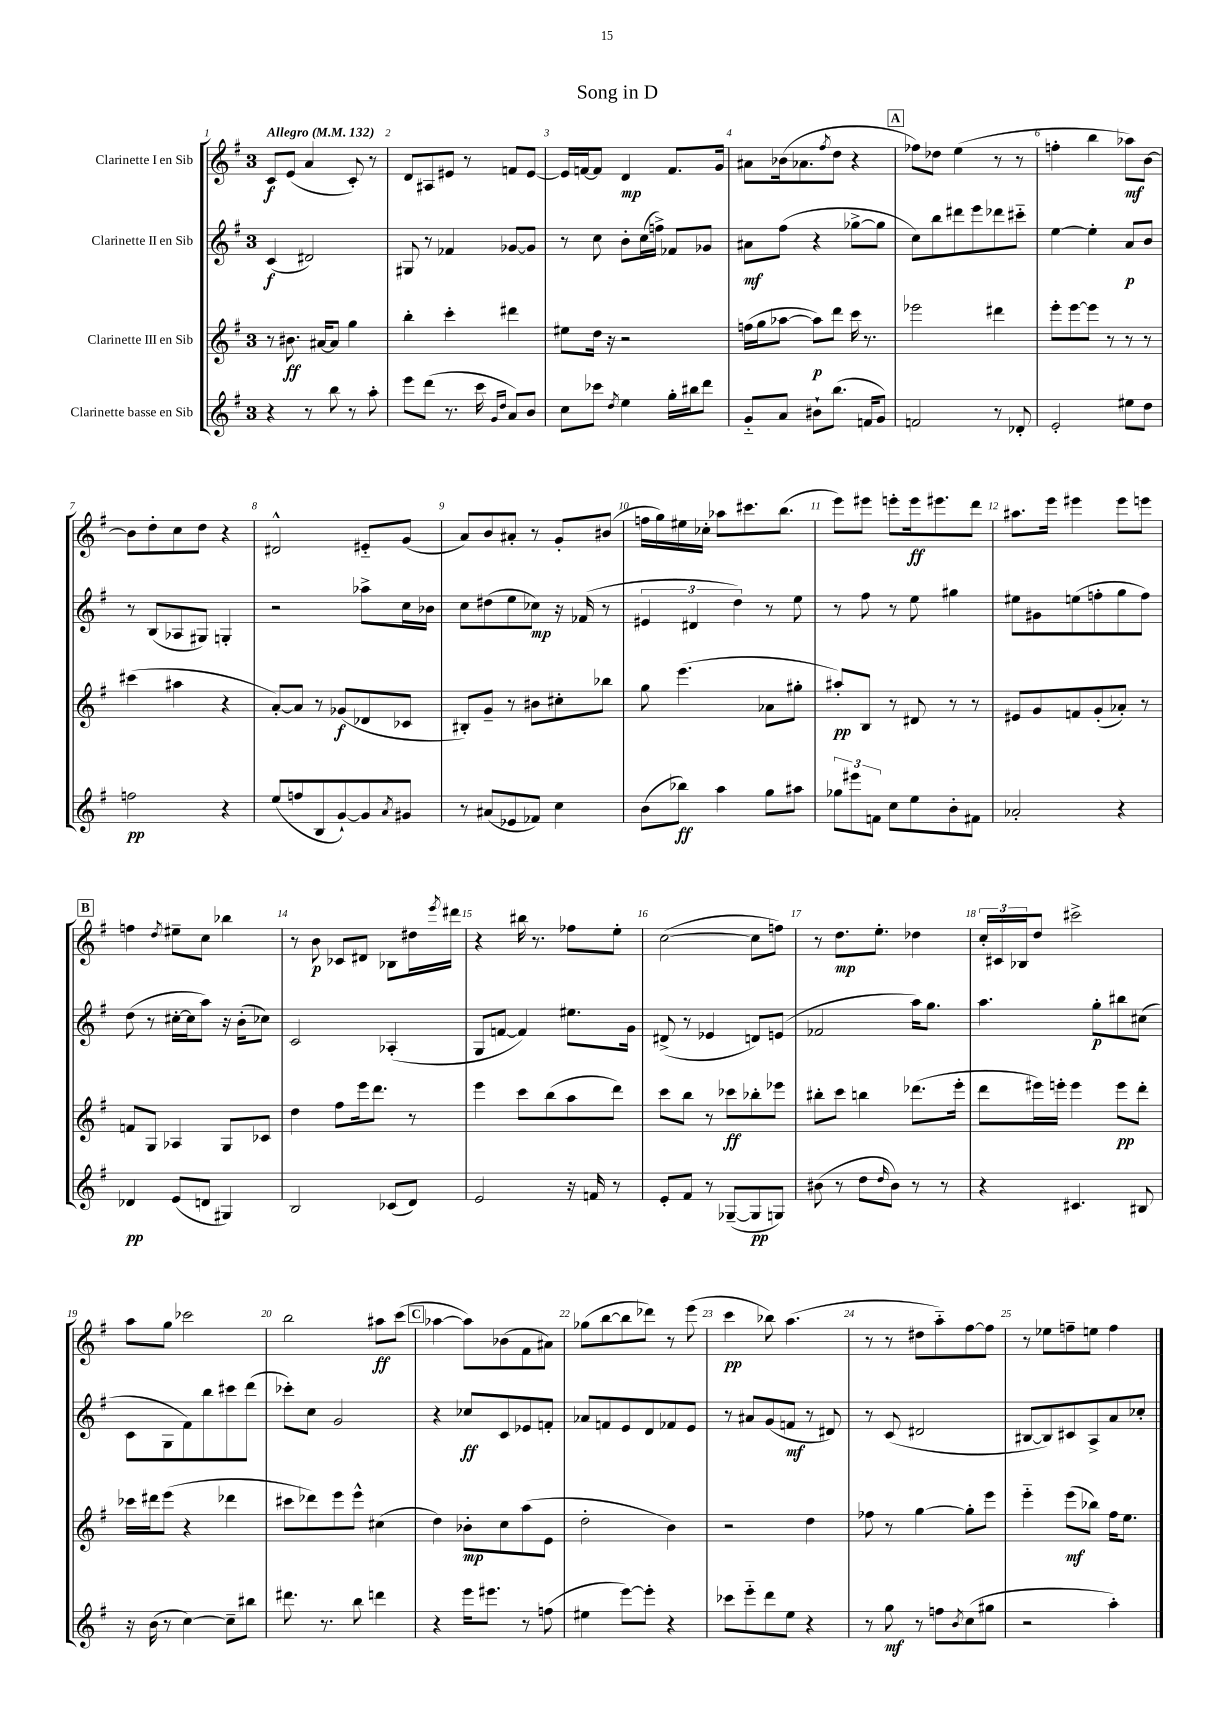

**kern	**kern	**kern	**kern
*staff4	*staff3	*staff2	*staff1
*clefG2	*clefG2	*clefG2	*clefG2
*k[f#]	*k[f#]	*k[f#]	*k[f#]
*M3/4	*M3/4	*M3/4	*M3/4
*MM132	*MM132	*MM132	*MM132
4r	8r	(4c	8c
.	8.b#	.	(8e
8r	.	2d#)	4a
.	[16a#	.	.
8bb	8a#]	.	.
8r	4gg	.	8c')
8aa'	.	.	8r
=	=	=	=
8eee	4bb'	8G#	8d
(8ddd	.	8r	8A#
8.r	4ccc'	4f-	8e#
.	.	.	8r
16ccc	.	.	.
16qqg	.	.	.
16qqdd	.	.	.
8a)	4ddd#	[8g-	8f
8b	.	8g-]	[8e#
=	=	=	=
8cc	8ee#	8r	16e#]
.	.	.	[16f
8ccc-	16dd	8cc	8f]
.	16r	.	.
8qdd	.	.	.
4ee	2r	8b'	4d
.	.	(16cc	.
.	.	16ff^)	.
16gg'	.	8f-	8.f
16bb#	.	.	.
8ddd	.	8g-	.
.	.	.	16g
=	=	=	=
8g'~	(16ff	8a#	8a#
.	16gg	.	.
8a	[8aa-	(8ff#	(16b-
.	.	.	8.a-
8b#`	8aa-])	4r	.
.	.	.	8qff#
(8.bb	8ddd	.	8dd
.	16ccc	[8gg-^	4r
16f	8.r	.	.
8g)	.	8gg-]	.
=	=	=	=
2f	2eee-	8cc)	8ff-)
.	.	8bb	8dd-
.	.	8ddd#	(4ee
.	.	8eee	.
8r	4ddd#	8ddd-	8r
8d-'	.	8ccc#'~	8r
=	=	=	=
2e'	8eee'	[4ee	4ff'
.	[8eee	.	.
.	8eee]	4ee']	4bb
.	8r	.	.
8ee#	8r	8a	8aa-)
8dd	8r	8b	[8b
=	=	=	=
2ff	(4ccc#	8r	8b]
.	.	(8B	8dd'
.	4aa#	8A-	8cc
.	.	8G#)	8dd
4r	4r	4G'	4r
=	=	=	=
(8ee	[8a')	2r	2d#^^
8ff	8a]	.	.
8B	8r	.	.
[8g`)	(8g-	.	.
8g]	8d-	8aa-^	8e#'~
8qa	.	.	.
8g#	8c-	16cc	(8g
.	.	16b-	.
=	=	=	=
8r	8B#')	8cc	8a)
(8a#	8g~	(8dd#	8b
8e-	8r	8ee	8a#'
8f-)	8b#	8cc-)	8r
4cc	8cc#'	16r	8g'
.	.	(16f-	.
.	8bb-	8r	(8b#
=	=	=	=
(8b	8gg	6e#	16ff
.	.	.	16gg)
8bb-)	(4.eee	.	16ee#
.	.	6d#	.
.	.	.	16cc-'
4aa	.	.	8aa-
.	.	6dd)	.
.	.	.	8.ccc#
8gg	8a-	8r	.
.	.	.	(8.bb
8aa#	8gg#'	8ee	.
=	=	=	=
12gg-	8aa#')	8r	8eee)
12eee#	.	.	.
.	8B	8ff#	8eee#
12f	.	.	.
8cc	8r	8r	8eee'
8ee	8d#	8ee	16eee
.	.	.	8.eee#
8b'	8r	4gg#	.
8f#	8r	.	8ddd
=	=	=	=
2a-'	8e#	8ee#	8.aa#
.	8g	8g#	.
.	.	.	16eee
.	8f	(8ee	4eee#
.	(8g'	8ff'	.
4r	8a-')	8gg	8eee#
.	8r	8ff)	8eee
=	=	=	=
4d-	8f	(8dd	4ff
.	8G	8r	.
.	.	.	8qdd
(8e	4A-	[16cc#'	8ee#~
.	.	16cc#]	.
8d	.	8aa)	8cc
4G#)	8G	16r	4bb-
.	.	(16b'	.
.	8c-	8cc-)	.
=	=	=	=
2B	4dd	2c	8r
.	.	.	8b
.	8ff#	.	8c-
.	16eee	.	8d#
.	8.ddd	.	.
(8c-	.	(4A-'	8B-
8d)	8r	.	16dd#
.	.	.	8qeee
.	.	.	16ddd#
=	=	=	=
2e	4eee	8G	4r
.	.	[8f	.
.	8ccc	4f])	16bb#
.	.	.	8.r
.	(8bb	.	.
16r	8aa	8.ee#	8ff-
16f	.	.	.
8r	8ddd)	.	8ee'
.	.	16g	.
=	=	=	=
8e'	8ccc	(8d#^	([2cc
8f#	8bb	8r	.
8r	8r	4e-	.
([8G-~	8ccc-	.	.
8G-]	8bb-'	8d)	8cc]
8G)	8eee-	(8e	8ff)
=	=	=	=
(8b#	8bb#'	2f-	8r
8r	8ccc	.	8.dd
8dd	4bb	.	.
.	.	.	8.ee'
16qqdd	.	.	.
8b#)	.	.	.
8r	(8.ddd-	16aa)	4dd-
.	.	8.gg	.
8r	.	.	.
.	16eee'	.	.
=	=	=	=
4r	8ddd	4.aa	24cc'
.	.	.	24c#
.	.	.	24B-
.	16eee#)	.	8dd
.	16eee'	.	.
4.c#	4eee	.	2ccc#^
.	.	8gg'	.
.	8eee	8bb#	.
8B#	8ddd'	(8cc#	.
=	=	=	=
16r	16ccc-	8c	8aa
(16b	16ddd#	.	.
8r	(8eee	8G	8gg
[4cc)	4r	8f#)	2ccc-
.	.	8bb	.
8cc~]	4ddd-	8ccc#	.
8bb#	.	(8ddd	.
=	=	=	=
8.ddd#	8ccc#	8ccc-')	2bb
.	8ddd-)	8cc	.
8.r	.	.	.
.	8eee	2g	.
8bb	8eee^^	.	.
4ddd	(4cc#	.	8aa#
.	.	.	(8ccc
=	=	=	=
4r	4dd)	4r	[4aa-
16eee	8b-'	8cc-	8aa-])
8.eee#	.	.	.
.	8cc	8c	(8b-
8r	(8aa	8e-	8f#
(8ff	8e	8f'	8a#)
=	=	=	=
4ee#	2dd'	8a-	(8gg-
.	.	8f	[8bb
[8eee)	.	8e	8bb]
8eee']	.	8d	8ddd-)
4r	4b)	8f-	8r
.	.	8e	(8eee
=	=	=	=
8ccc-	2r	8r	4ccc
8eee'~	.	8a#	.
8ddd	.	(8g	8bb-)
8ee	.	8f	(4.aa
4r	4dd	8r	.
.	.	8d#)	.
=	=	=	=
8r	8ff-	8r	8r
8gg	8r	(8c	8r
8r	[4gg	2d#	8dd#
8ff	.	.	8aa'~)
8qb	.	.	.
(8cc	8gg']	.	[8ff#
8gg#	8eee	.	8ff#]
=	=	=	=
2r	4eee'~	[8B#	8r
.	.	8B#])	8ee-
.	(8eee	8c#	8ff~
.	8bb-)	8A^	8ee
4aa')	16ff#	8a	4ff
.	8.ee	.	.
.	.	8cc-'	.
==	==	==	==
*-	*-	*-	*-
